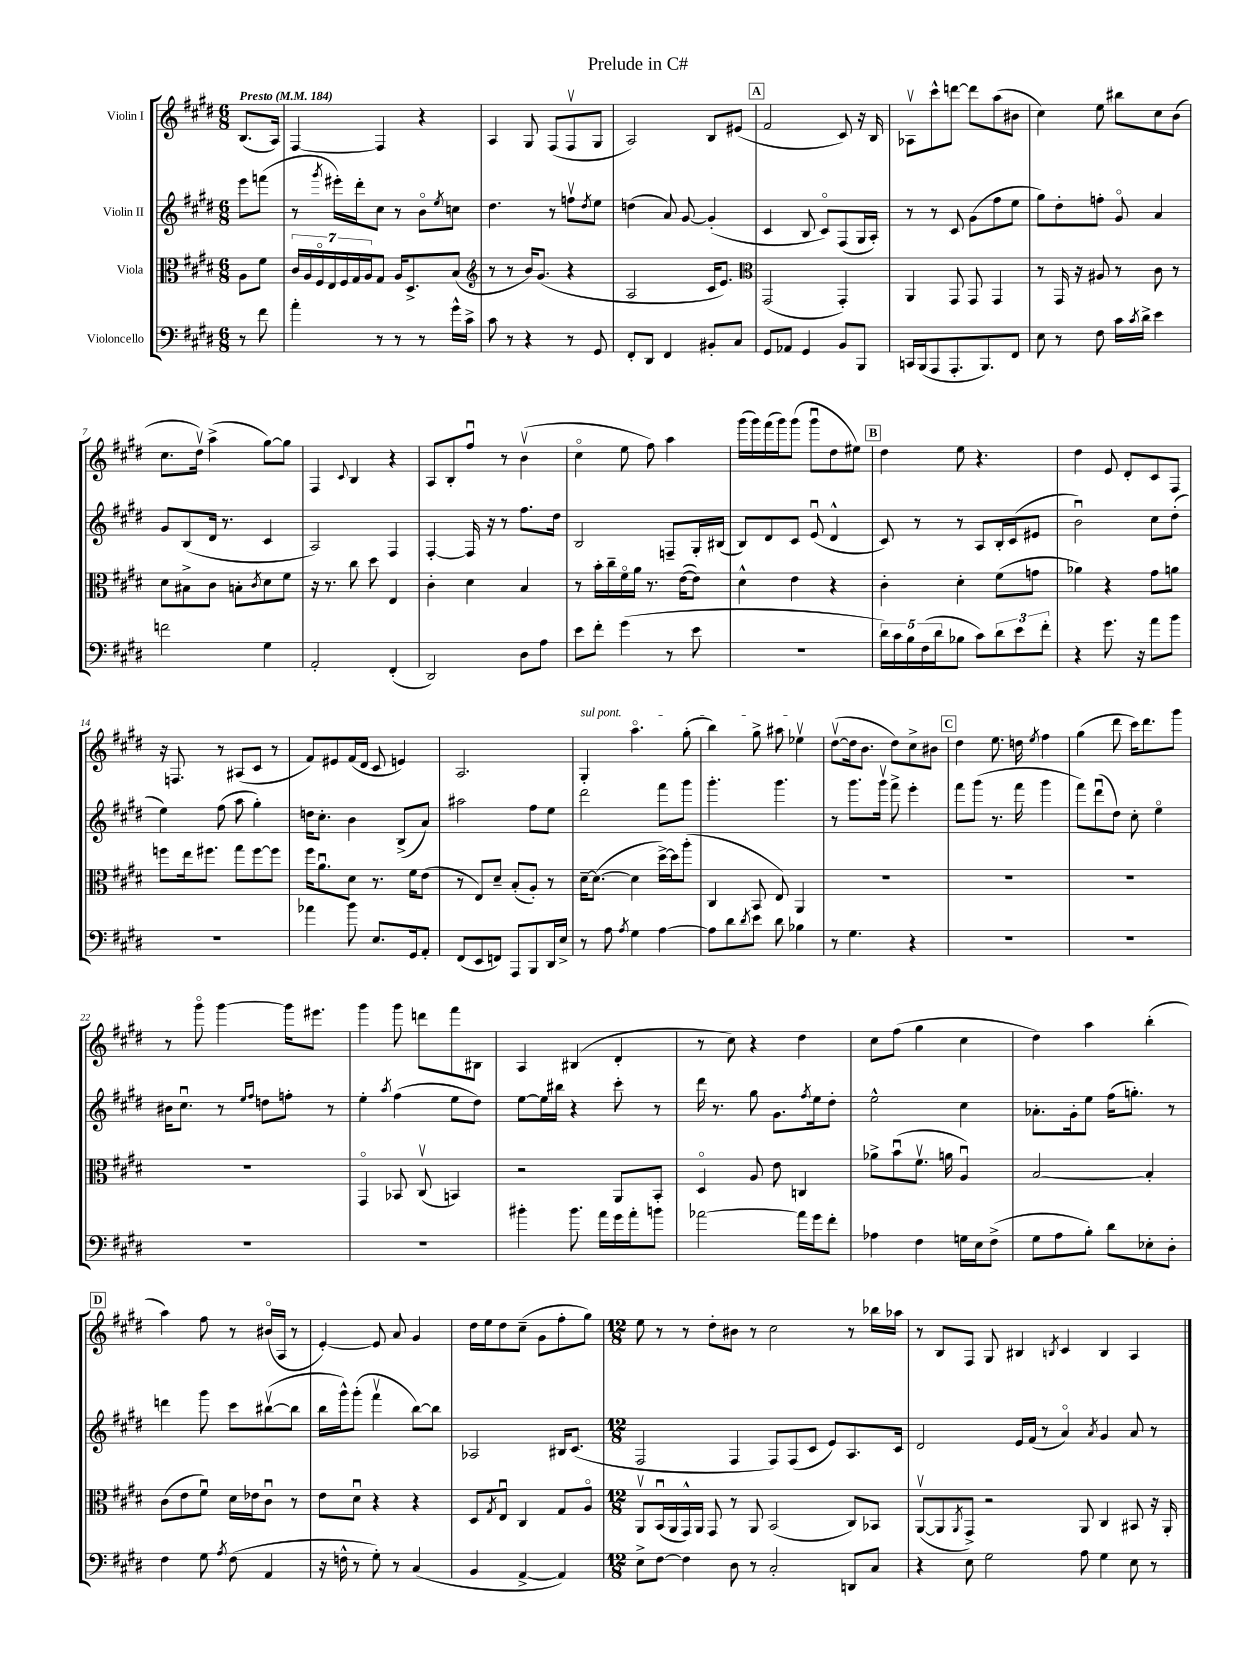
\header { title = "Prelude in C#" }
<<
\new StaffGroup <<
\new Staff = "s0" \with { instrumentName = "Violin I" } {
    \clef treble \key e \major \numericTimeSignature \time 6/8 \partial 4 \tempo "Presto" 4 = 184
    b8.( a16) |
    fis4~ fis4 r4 |
    a4 gis8 fis8( fis8\upbow gis8 |
    a2) b8 eis'8( |
    \mark \markup { \box "A" } fis'2 cis'8) r16 b16 |
    aes8\upbow cis'''8-^ d'''8~ d'''8 a''8( bis'8 |
    cis''4) e''8 bis''8 cis''8 b'8( |
    cis''8. dis''16\upbow) a''4->( gis''8~) gis''8 |
    fis4 \appoggiatura { cis'8 } b4 r4 |
    a8 b8-. fis''8\downbow r8 b'4\upbow( |
    cis''4\flageolet e''8 fis''8) a''4 |
    gis'''16( gis'''16) fis'''16( gis'''16) gis'''8( gis'''8\downbow dis''8 eis''8) |
    \mark \markup { \box "B" } dis''4 e''8 r4. |
    dis''4 e'8 dis'8-. cis'8 fis8 |
    r16 f8. r8 ais8( cis'8 r8 |
    fis'8) eis'8 fis'16( dis'16 cis'8 e'4) |
    a2. |
    \once \override TextSpanner.bound-details.left.text = \markup { \italic "sul pont." } gis4-.\startTextSpan a''4.\flageolet gis''8-.( |
    b''4) gis''8-> ais''8 ees''4\upbow\stopTextSpan |
    dis''8~\upbow( dis''16 b'8. dis''8) cis''8-> bis'8 |
    \mark \markup { \box "C" } dis''4 e''8. d''16 \acciaccatura { e''8 } fis''4 |
    gis''4( dis'''8 cis'''16) dis'''8. gis'''8 |
    r8 gis'''8\flageolet gis'''4~ gis'''16 eis'''8. |
    gis'''4 gis'''8 d'''8 fis'''8 bis8 |
    a4 bis4( dis'4-. |
    r8 cis''8) r4 dis''4 |
    cis''8 fis''8( gis''4 cis''4 |
    dis''4) a''4 b''4-.( |
    \mark \markup { \box "D" } a''4) fis''8 r8 bis'16\flageolet( a16 r8 |
    e'4~-.) e'8 a'8 gis'4 |
    dis''16 e''16 dis''8 cis''8--( gis'8 fis''8-. gis''8) |
    \numericTimeSignature \time 12/8 e''8 r8 r8 dis''8-. bis'8 r8 cis''2 r8 bes''16 aes''16 |
    r8 b8 fis8 gis8 bis4 \acciaccatura { b8 } cis'4 b4 a4 \bar "|." |
}
\new Staff = "s1" \with { instrumentName = "Violin II" } {
    \clef treble \key e \major \numericTimeSignature \time 6/8 \partial 4
    e'''8 f'''8( |
    r8 \acciaccatura { gis'''8 } eis'''16-.) dis'''16-. cis''8 r8 b'8\flageolet \acciaccatura { e''8 } c''8 |
    dis''4. r8 f''8\upbow \acciaccatura { dis''8 } e''8 |
    d''4( a'8) gis'8~ gis'4-.( |
    \mark \markup { \box "A" } cis'4 b8 cis'8\flageolet) fis8( gis16 a16-.) |
    r8 r8 cis'8 gis'8( fis''8 e''8 |
    gis''8) dis''8-. f''8-. gis'8\flageolet a'4 |
    gis'8 b8( dis'16 r8. cis'4 |
    a2) fis4 |
    fis4~-. fis16 r16 r8 fis''8. dis''16 |
    b2 f8-- gis16-. bis16( |
    b8) dis'8 cis'8 e'8\downbow( dis'4-^ |
    \mark \markup { \box "B" } cis'8) r8 r8 a8 b16-. cis'16( eis'8 |
    b'2\downbow) cis''8 dis''8-.( |
    e''4) fis''8( a''8 gis''4-.) |
    d''16 cis''8.-. b'4 b8->( a'8) |
    ais''2 fis''8 e''8 |
    dis'''2 fis'''8 gis'''8 |
    gis'''4.-. gis'''4. |
    r8 gis'''8. gis'''16\upbow fis'''8-> e'''4-. |
    \mark \markup { \box "C" } fis'''8 gis'''8( r8. fis'''16 gis'''4 |
    fis'''8) dis'''8\downbow( dis''8) cis''8-. e''4\flageolet |
    bis'16 cis''8.\downbow r8 \grace { e''16 fis''16 } d''8 f''8-. r8 |
    e''4-. \acciaccatura { a''8 } fis''4( e''8 dis''8) |
    e''8~ e''16 bis''16 r4 cis'''8-. r8 |
    dis'''16 r8. gis''8 gis'8. \acciaccatura { fis''8 } e''16 dis''8-. |
    e''2-^ cis''4 |
    aes'8.-. gis'16-. e''8 fis''16( g''8.-.) r8 |
    \mark \markup { \box "D" } d'''4 gis'''8 cis'''8 bis''8~\upbow( bis''8 |
    b''16 gis'''16-^) gis'''8-.( fis'''4\upbow b''8~) b''8 |
    aes2 bis16 cis'8.( |
    \numericTimeSignature \time 12/8 fis2 fis4 fis8) fis8( cis'8 e'8) a8. cis'16 |
    dis'2 e'16 fis'16( r8 a'4\flageolet) \acciaccatura { a'8 } gis'4 a'8 r8 \bar "|." |
}
\new Staff = "s2" \with { instrumentName = "Viola" } {
    \clef alto \key e \major \numericTimeSignature \time 6/8 \partial 4
    a8 fis'8 |
    \tuplet 7/4 { cis'16 a16 fis16\flageolet e16 fis16 gis16 a16 } gis8 a16 dis8.-> b8( |
    \clef treble r8 r8 b'16) gis'8.( r4 |
    a2 cis'16 e'8.) |
    \mark \markup { \box "A" } \clef alto gis,2( gis,4-.) |
    a,4 gis,8 gis,8 gis,4 |
    r8 gis,16 r16 ais8 r8 cis'8 r8 |
    dis'8 bis8-> cis'8 b8-. \acciaccatura { cis'8 } dis'8 fis'8 |
    r16 r8. cis''8 dis''8 e4 |
    cis'4-. dis'4 b4 |
    r8 b'16-. cis''16-- fis'16\flageolet a'16 r8. e'16~( e'8) |
    dis'4-^ e'4 r4 |
    \mark \markup { \box "B" } cis'4-. dis'4-. fis'8( g'8 |
    aes'4) r4 gis'8 a'8 |
    f''8 e''16 fis''8. gis''8 fis''8~ fis''8 |
    fis''16 a'8.\downbow dis'8 r8. fis'16 e'8( |
    r8 e8) dis'8-- b8-.( a8-.) r8 |
    dis'16~-- dis'8.~( dis'4 dis''16~->) dis''16 a''8-.( |
    cis4 b,8 e8) a,4 |
    R2. |
    \mark \markup { \box "C" } R2. |
    R2. |
    R2. |
    gis,4\flageolet bes,8 cis8\upbow( b,4) |
    r2 a,8 b,8-. |
    dis4\flageolet a8 e'8 c4 |
    aes'8-> b'8\downbow( fis'8.\upbow a'16 a4\downbow) |
    b2~ b4-. |
    \mark \markup { \box "D" } cis'8( e'8 fis'8\downbow) dis'16 ees'16 cis'8\downbow r8 |
    e'8 dis'8\downbow r4 r4 |
    dis8 \acciaccatura { gis8 } e8\downbow cis4 gis8 a8\flageolet |
    \numericTimeSignature \time 12/8 a,8\upbow b,16\downbow( a,16 gis,16-^) a,16 gis,8 r8 a,8 b,2( cis8) bes,8 |
    a,8~\upbow( a,8 \acciaccatura { a,8 } gis,8->) r2 a,8 cis4 bis,8 r16 a,16-. \bar "|." |
}
\new Staff = "s3" \with { instrumentName = "Violoncello" } {
    \clef bass \key e \major \numericTimeSignature \time 6/8 \partial 4
    r8 fis'8 |
    a'4-. r8 r8 r8 gis'16-^ cis'16-> |
    cis'8 r8 r4 r8 gis,8 |
    fis,8-. dis,8 fis,4 bis,8-. cis8 |
    \mark \markup { \box "A" } gis,8 aes,8 gis,4 b,8 b,,8 |
    c,16 b,,16( a,,8 a,,8.-. b,,8.) fis,8 |
    e8 r8 fis8 cis'16 \acciaccatura { cis'8 } dis'16-> e'4 |
    f'2 gis4 |
    a,2-. fis,4-.( |
    dis,2) dis8 a8 |
    e'8 fis'8-. gis'4( r8 e'8 |
    R2. |
    \mark \markup { \box "B" } \tuplet 5/4 { dis'16) cis'16 b16 fis16( dis'16 } bes8 cis'8) \tuplet 3/2 { dis'8 e'8 fis'8-. } |
    r4 gis'8. r16 a'8 b'8 |
    R2. |
    aes'4 b'8 e8. gis,16 a,8-. |
    fis,8( e,8 f,8) a,,8 b,,8 dis,16 e16-> |
    r8 a8 \acciaccatura { a8 } gis4 a4~ |
    a8 dis'8 \acciaccatura { dis'8 } e'8 dis'8 bes4 |
    r8 gis4. r4 |
    \mark \markup { \box "C" } R2. |
    R2. |
    R2. |
    R2. |
    bis'4-. bis'8. a'16 gis'16 a'16-. b'8 |
    aes'2~ aes'16 gis'16 fis'8-. |
    aes4 fis4 g16 e16 fis8->( |
    gis8 a8 b8-.) dis'8 ees8-. dis8-. |
    \mark \markup { \box "D" } fis4 gis8 \acciaccatura { a8 } fis8( a,4 |
    r16 f16-^ r8 gis8-.) r8 cis4( |
    b,4 a,4~-> a,4) |
    \numericTimeSignature \time 12/8 e8-> fis8~ fis4 dis8 r8 cis2-. d,8 cis8 |
    r4 e8 gis2 a8 gis4 e8 r8 \bar "|." |
}
>>
>>
